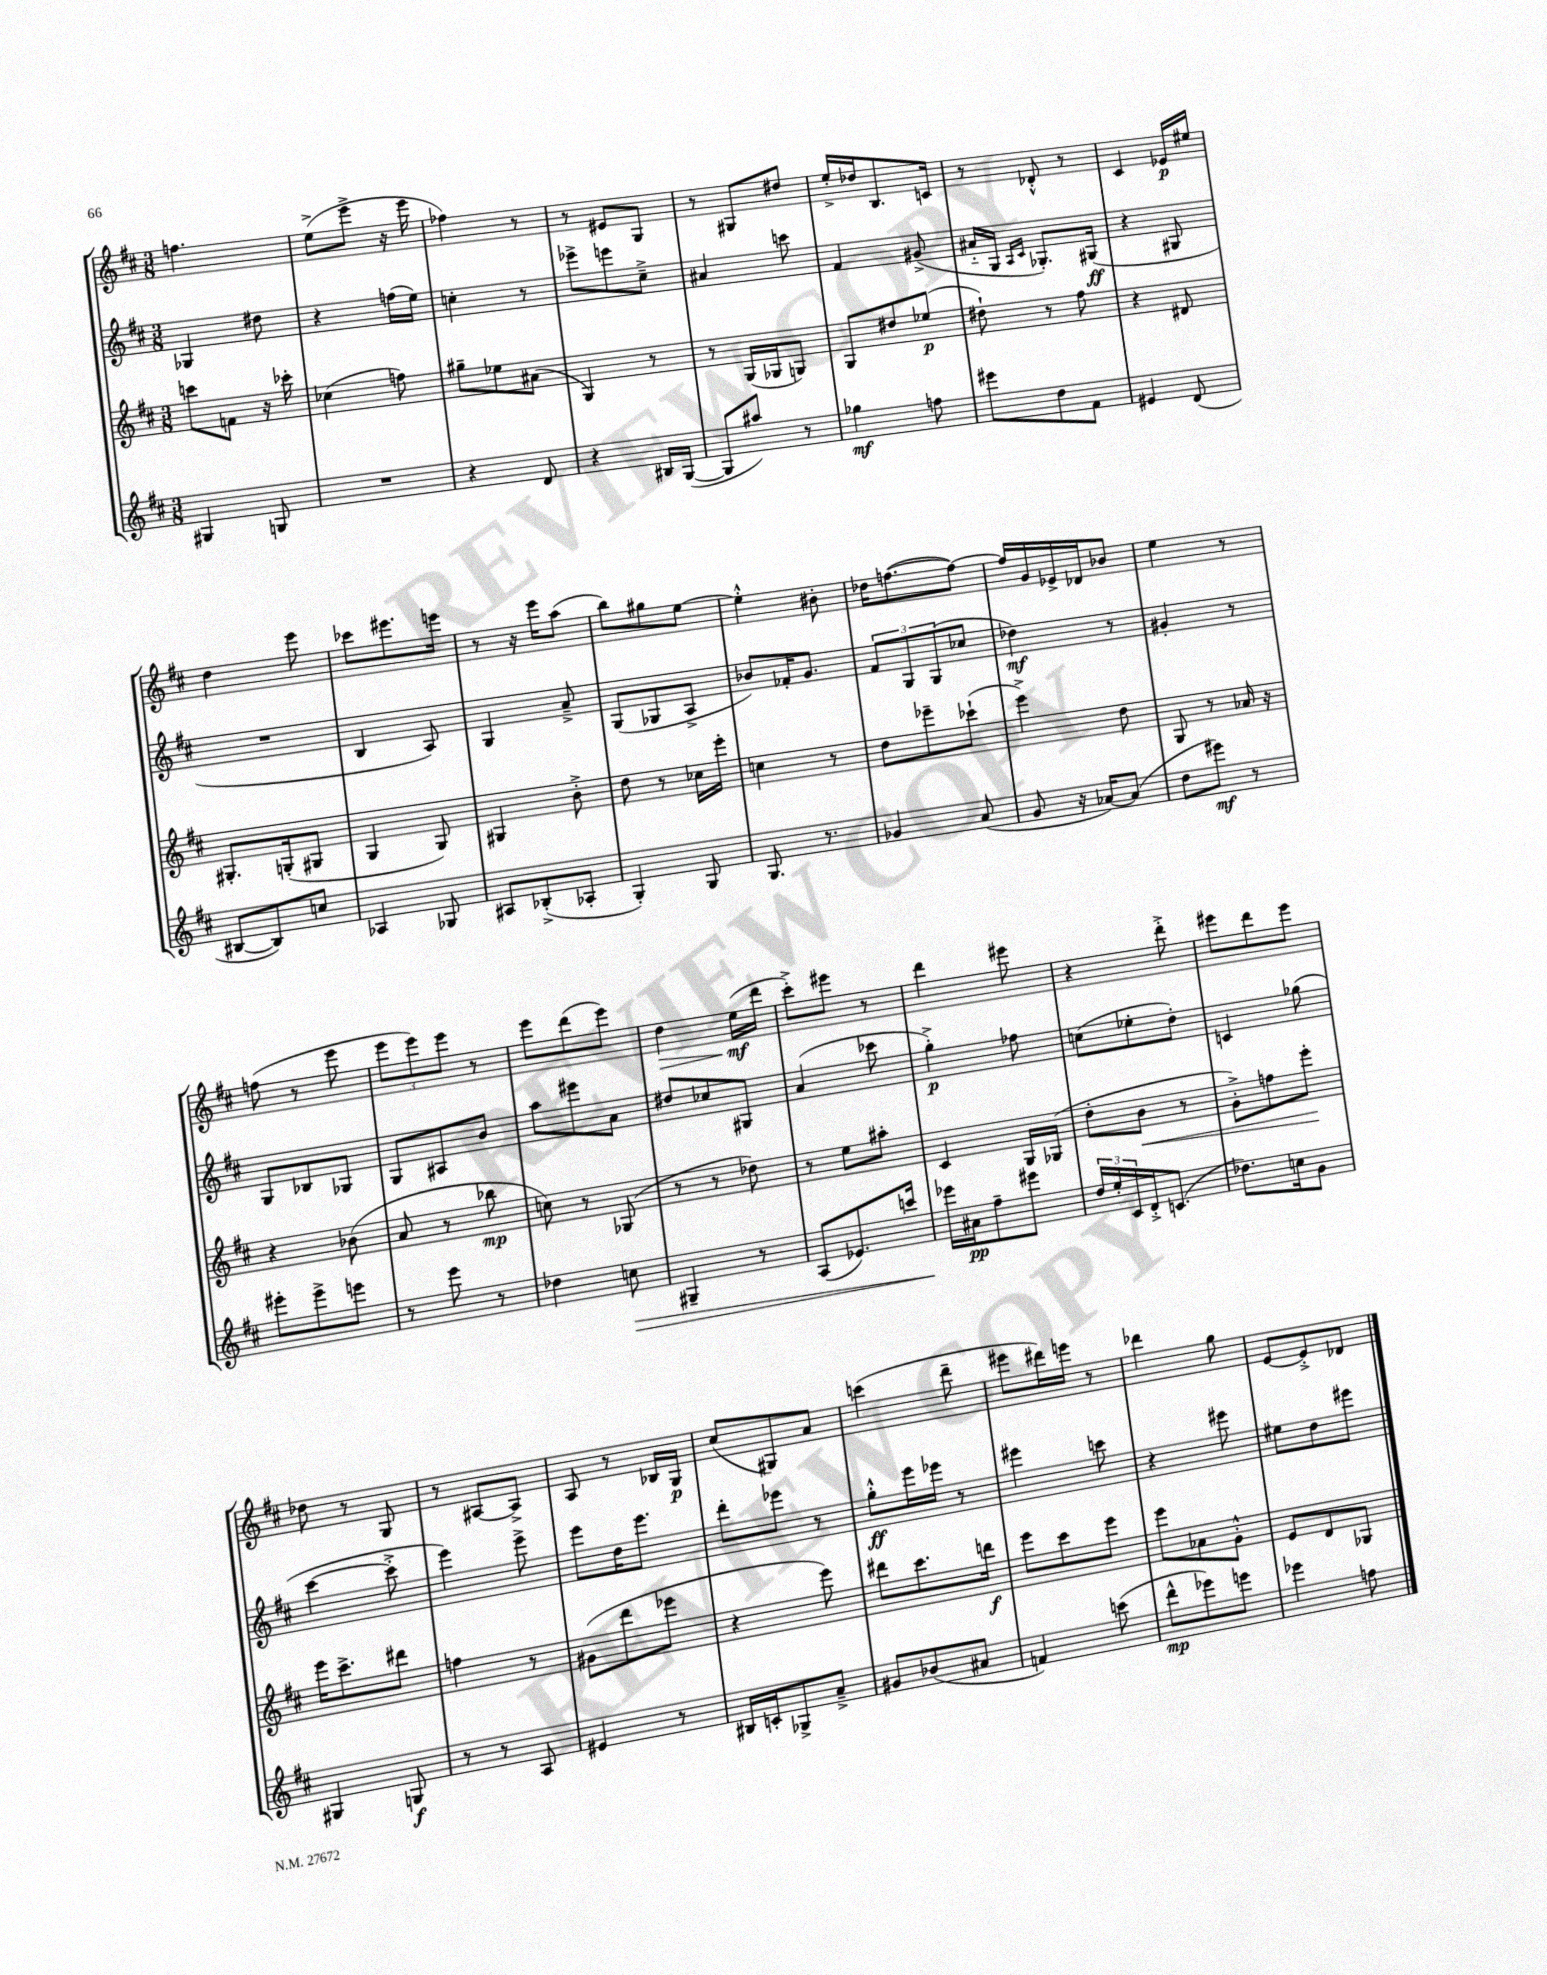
<<
\new StaffGroup <<
\new Staff = "s0" {
    \clef treble \key d \major \numericTimeSignature \time 3/8
    f''4. |
    e''8->( e'''8-> r16 e'''16 |
    fes''4) r8 |
    r8 eis'8 g8 |
    r8 gis8 dis''8 |
    e''16-.-> des''16 b8. c'16 |
    r8 des'8-.-^ r8 |
    cis'4 ees'16\p eis''16 |
    d''4 e'''8 |
    ces'''8 eis'''8. e'''16 |
    r8 r16 e'''16 a''8( |
    b''8) gis''8 e''8~ |
    e''4-.-^ bis'8-. |
    des''16 f''8.~( f''8~) |
    f''16 g'16 ees'16-> des'16 bes'8 |
    e''4 r8 |
    f''8( r8 e'''8 |
    \tuplet 3/2 { e'''8 e'''8) e'''8 } r8 |
    e'''8 d'''8( e'''8) |
    d''4\> e''16\mf\!( d'''16 |
    cis'''8-.->) eis'''8 r8 |
    d'''4 eis'''8 |
    r4 d'''8-.-> |
    eis'''8 d'''8 eis'''8 |
    des''8 r8 g8 |
    r8 ais8~ ais8-> |
    a8 r8 bes16 g16\p |
    cis''8( gis8) a'8 |
    c'''4( d'''8-- |
    eis'''8 dis'''16) e'''16 r8 |
    des'''4 g''8 |
    e'8~ e'8-.-> des'8 \bar "|." |
}
\new Staff = "s1" {
    \clef treble \key d \major \numericTimeSignature \time 3/8
    ges4 dis''8 |
    r4 f''16( e''16) |
    c''4-. r8 |
    ees'''8-> e'''8 cis''8---> |
    ais'4 c'''8 |
    fis'4 gis'8->( |
    ais'16-_ g16 \grace { a16 cis'16 } ges8.-.) gis16\ff( |
    r4 gis8 |
    R4. |
    b4 a8) |
    g4 a'8---> |
    g8( ges8 a8-> |
    bes'8) fes'16-. g'8. |
    \tuplet 3/2 { fis'8 g8 g8( } ces''8 |
    des''4\mf) r8 |
    gis'4-. r8 |
    g8 bes8 ges8 |
    g8 ais8 b'8 |
    a''8 eis'''8 a'8 |
    dis''8 ces''8 gis8 |
    a'4( ces'''8 |
    g''4-.->\p) fes''8 |
    c''8( ees''8-. d''8-.) |
    c'4 ges''8( |
    cis'''4~ cis'''8-.-> |
    e'''4) e'''8-> |
    e'''8 d''16 e'''8. |
    d'''8-. ees'''8 r8 |
    g''8-.-^\ff e'''16 ees'''16 r8 |
    eis'''4 c'''8 |
    r4 eis'''8 |
    eis''8 d''8 eis'''8 \bar "|." |
}
\new Staff = "s2" {
    \clef treble \key d \major \numericTimeSignature \time 3/8
    c'''8 f'8 r16 ces'''16-. |
    ces''4( f''8) |
    gis''8-- ees''8 ais'8( |
    g4) r8 |
    r8 g16( ges16 g8) |
    g8 dis''8 ees''8\p( |
    dis''8-!) r8 fis''8 |
    r4 dis'8 |
    gis8.-. g16-.( gis8 |
    g4 g8) |
    gis4 b'8-.-> |
    d''8 r8 ces''16 e'''16-. |
    c''4 r8 |
    d''8 ees'''8-- ces'''8-!( |
    e'''4->) d''8 |
    g8 r8 aes'16 r16 |
    r4 bes'8( |
    a'8 r8 bes''8\mp |
    c''8) r8 ges8( |
    r8 r8 des''8) |
    r8 e''8 ais''8-. |
    cis'4 g16 ges16( |
    d''8-. b'8\< r8 |
    g'8-.->) f''8 e'''8-.\! |
    e'''16 cis'''8.-> dis'''8 |
    f''4 r8 |
    gis'8( d'''8 ees'''8 |
    r4 e'''8) |
    dis'''8 cis'''8. d'''16\f |
    e'''8 cis'''8 e'''8 |
    e'''8 aes'8 g'8-.-^ |
    e'8 d'8 ges8 \bar "|." |
}
\new Staff = "s3" {
    \clef treble \key d \major \numericTimeSignature \time 3/8
    gis4 g8 |
    R4. |
    r4 d'8 |
    r4 bis16 g16~( |
    g8 ais''8) r8 |
    ges''4\mf f''8 |
    eis'''8 d''8 fis'8 |
    eis'4 d'8( |
    bis8~ bis8) c''8 |
    aes4 ges8 |
    ais8 bes8-.->( aes8-. |
    g4-.) g8 |
    g8. r8. |
    ges'4 a'8( |
    g'8 r16 aes'16~) aes'8( |
    d''8 eis'''8\mf) r8 |
    eis'''8-. eis'''8-> e'''8 |
    r8 e'''8 r8 |
    des''4 c''8\> |
    gis4-- r8 |
    a8( ees'8.) c'''16 |
    ees'''16\! ais'16\pp fis''8-- eis'''8 |
    \tuplet 3/2 { d''16 e''16-. cis'16 } d'16-.-> c'8.( |
    des''8.) c''16 g'8 |
    gis4 g8\f |
    r8 r8 a8 |
    eis'4 r8 |
    bis16 c'16-. ges8-> a'8---> |
    gis'8 bes'8( ais'8 |
    f'4) c'''8( |
    d'''8-^\mp ees'''8) e'''8 |
    ees'''4 f''8 \bar "|." |
}
>>
>>
\layout { \context { \Score \remove "Bar_number_engraver" } }
